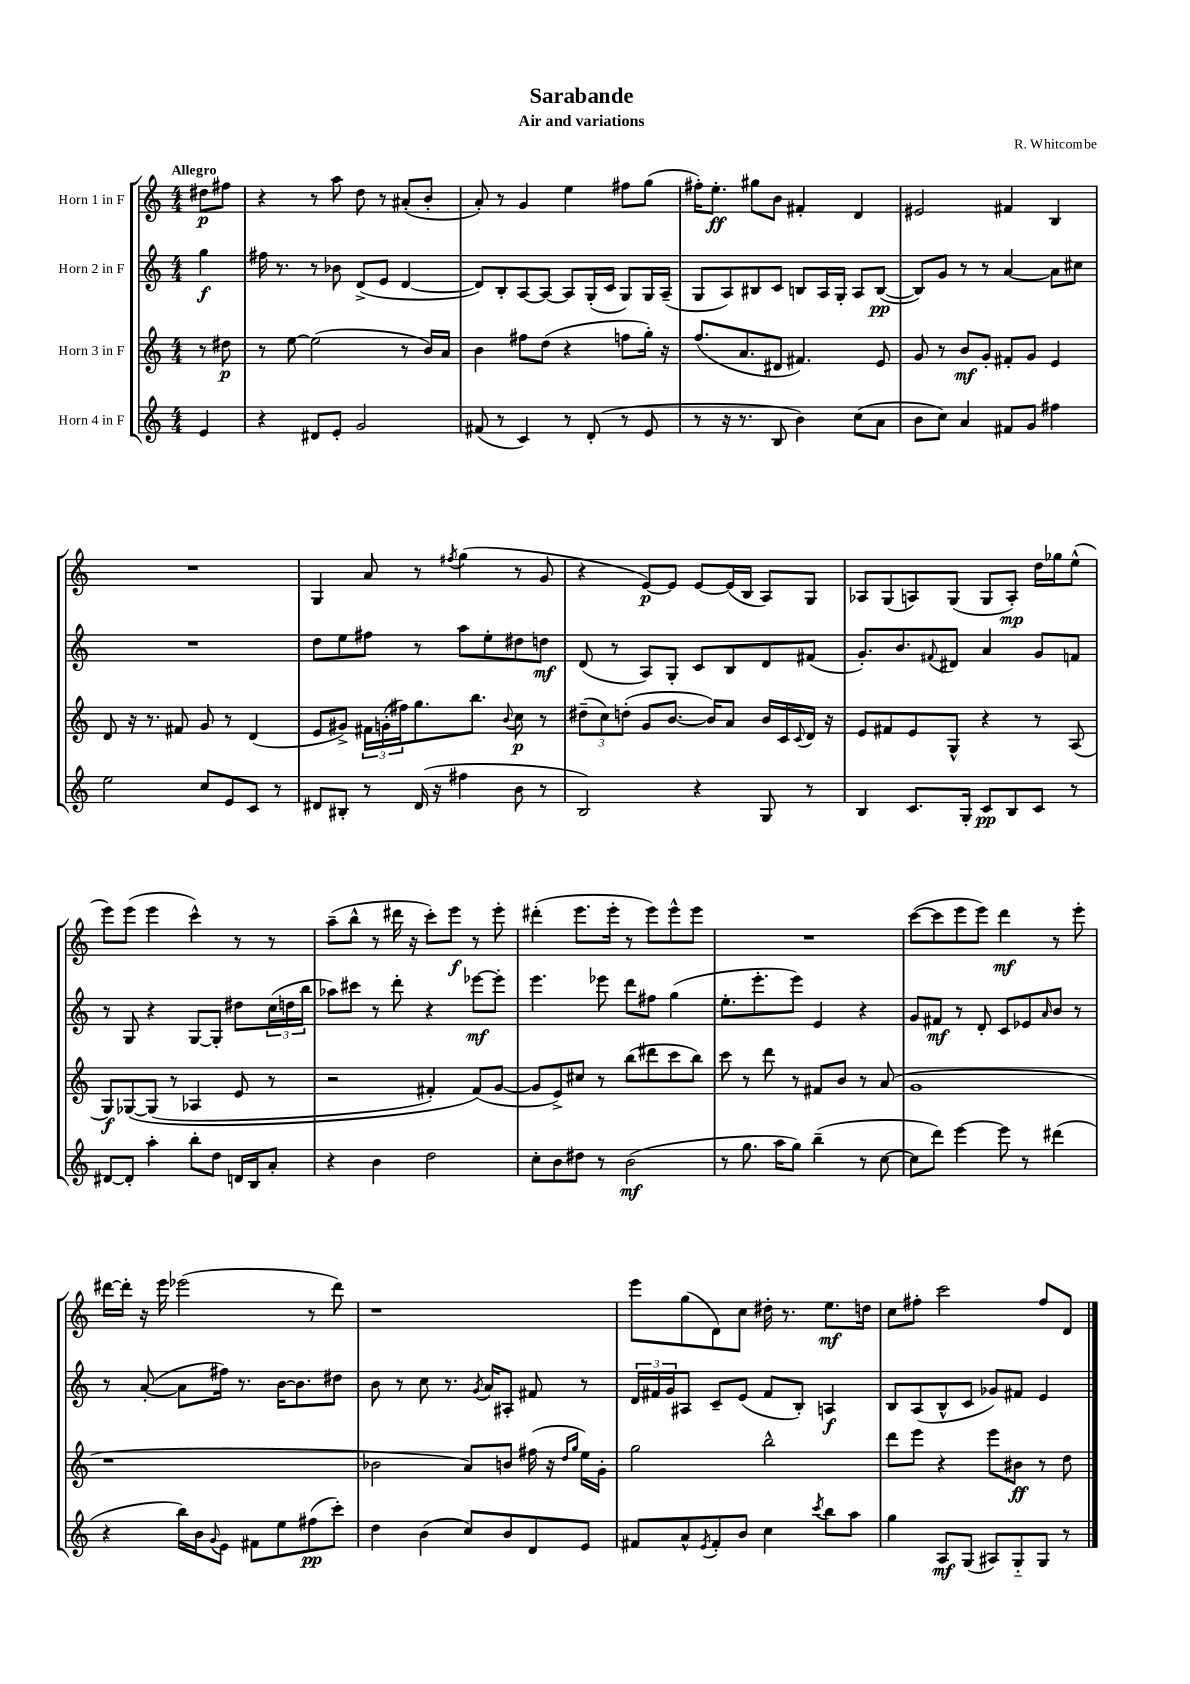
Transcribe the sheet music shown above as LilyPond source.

\header { title = "Sarabande" composer = "R. Whitcombe" subtitle = "Air and variations" }
<<
\new StaffGroup <<
\new Staff = "s0" \with { instrumentName = "Horn 1 in F" } {
    \clef treble \key c \major \numericTimeSignature \time 4/4 \partial 4 \tempo "Allegro"
    dis''8\p fis''8 |
    r4 r8 a''8 d''8 r8 ais'8-.( b'8-. |
    a'8-.) r8 g'4 e''4 fis''8 g''8( |
    fis''16-.) e''8.-.\ff gis''8 b'8 fis'4-. d'4 |
    eis'2 fis'4 b4 |
    R1 |
    g4 a'8 r8 \acciaccatura { fis''8 } g''4( r8 g'8 |
    r4 e'8~\p) e'8 e'8~ e'16( b16 a8) g8 |
    aes8 g8( a8) g8( g8 a8-.\mp) d''16 ges''16 e''8-^( |
    e'''8) e'''8( e'''4 c'''4-^) r8 r8 |
    a''8--( b''8-^ r8 dis'''16 r16 c'''8-.) e'''8\f r8 e'''8-. |
    dis'''4-.( e'''8. e'''16-. r8 e'''8) e'''8-^ e'''8 |
    R1 |
    c'''8~( c'''8 e'''8 e'''8) d'''4\mf r8 e'''8-. |
    dis'''16~ dis'''16-. r16 e'''16 ees'''2( r8 dis'''8) |
    r1 |
    e'''8 g''8( d'8) c''8 dis''16-. r8. e''8.\mf d''16 |
    c''8 fis''8-. c'''2 fis''8 d'8 \bar "|." |
}
\new Staff = "s1" \with { instrumentName = "Horn 2 in F" } {
    \clef treble \key c \major \numericTimeSignature \time 4/4 \partial 4
    g''4\f |
    fis''16 r8. r8 bes'8 d'8->( e'8 d'4~ |
    d'8) b8-. a8~ a8~ a8 g16-.( c'16 g8) g16 a16--( |
    g8 a8) bis8 c'8 b8 a16 g16-. a8 b8~\pp( |
    b8) g'8 r8 r8 a'4~ a'8 cis''8 |
    R1 |
    d''8 e''8 fis''8 r8 a''8 e''8-. dis''8 d''8\mf |
    d'8( r8 a8) g8-. c'8 b8 d'8 fis'8( |
    g'8.-.) b'8. \appoggiatura { fis'8 } dis'8 a'4 g'8 f'8 |
    r8 g8 r4 g8~ g8-. dis''8 \tuplet 3/2 { c''16( d''16 b''16 } |
    aes''8) cis'''8 r8 d'''8-. r4 ees'''8~\mf ees'''8-. |
    e'''4. ees'''8 d'''8 fis''8 g''4( |
    e''8.-. e'''8.-. e'''8) e'4 r4 |
    g'8 fis'8\mf r8 d'8-. c'8 ees'8 \grace { a'16 } b'8 r8 |
    r8 a'8~-.( a'8 fis''16) r8. b'16~ b'8. dis''8 |
    b'8 r8 c''8 r8. \acciaccatura { g'8 } a'16 ais8-. fis'8 r8 |
    \tuplet 3/2 { d'16 fis'16 g'16 } ais8 c'8-- e'8( fis'8 b8-.) a4\f |
    b8 a8( b8-^ c'8 ges'8) fis'8 e'4 \bar "|." |
}
\new Staff = "s2" \with { instrumentName = "Horn 3 in F" } {
    \clef treble \key c \major \numericTimeSignature \time 4/4 \partial 4
    r8 dis''8\p |
    r8 e''8~ e''2( r8 b'16) a'16 |
    b'4 fis''8 d''8( r4 f''8 g''16-.) r16 |
    f''8.( a'8. dis'8 fis'4.) e'8 |
    g'8 r8 b'8\mf g'8-. fis'8-. g'8 e'4 |
    d'8 r16 r8. fis'8 g'8 r8 d'4( |
    e'8 gis'8->) \tuplet 3/2 { fis'16 g'16-.( fis''16) } g''8. b''8. \appoggiatura { b'8 } c''8\p r8 |
    \tuplet 3/2 { dis''8--( c''8) d''8-.( } g'8 b'8.~ b'16) a'8 b'16 c'16 \appoggiatura { c'8 } d'16 r16 |
    e'8 fis'8 e'8 g8-^ r4 r8 a8( |
    g8\f) ges8~\( ges8( r8 aes4 e'8 r8 |
    r2 fis'4-.) fis'8(\) g'8~ |
    g'8 e'8->) cis''8 r8 b''8( dis'''8 c'''8 b''8) |
    c'''8 r8 d'''8 r8 fis'8 b'8 r8 a'8( |
    g'1 |
    r1 |
    bes'2 a'8) b'8 fis''16( r16 \grace { d''16 g''16 } e''16) g'16-. |
    g''2 b''2-^ |
    d'''8 e'''8 r4 e'''8 bis'8\ff r8 d''8 \bar "|." |
}
\new Staff = "s3" \with { instrumentName = "Horn 4 in F" } {
    \clef treble \key c \major \numericTimeSignature \time 4/4 \partial 4
    e'4 |
    r4 dis'8 e'8-. g'2 |
    fis'8( r8 c'4) r8 d'8-.( r8 e'8 |
    r8 r16 r8. b8 b'4) c''8( a'8 |
    b'8 c''8) a'4 fis'8 g'8 fis''4 |
    e''2 c''8 e'8 c'8 r8 |
    dis'8 bis8-. r8 dis'16( r16 fis''4 b'8 r8 |
    b2) r4 g8 r8 |
    b4 c'8. g16-. c'8\pp b8 c'8 r8 |
    dis'8~ dis'8-. a''4-. b''8-. d''8 d'16 b16 a'8-. |
    r4 b'4 d''2 |
    c''8-. b'8 dis''8 r8 b'2\mf( |
    r8 g''8. a''16 g''8) b''4--( r8 c''8~ |
    c''8 d'''8) e'''4~ e'''8 r8 dis'''4( |
    r4 b''16) b'16 \appoggiatura { g'8 } e'8 fis'8 e''8 fis''8\pp( c'''8-.) |
    d''4 b'4( c''8) b'8 d'8 e'8 |
    fis'8 a'8-^ \acciaccatura { e'8 } fis'8-. b'8 c''4 \acciaccatura { c'''8 } b''8 a''8 |
    g''4 a8\mf g8( ais8) g8-_ g8 r8 \bar "|." |
}
>>
>>
\layout { \context { \Score \remove "Bar_number_engraver" } }
